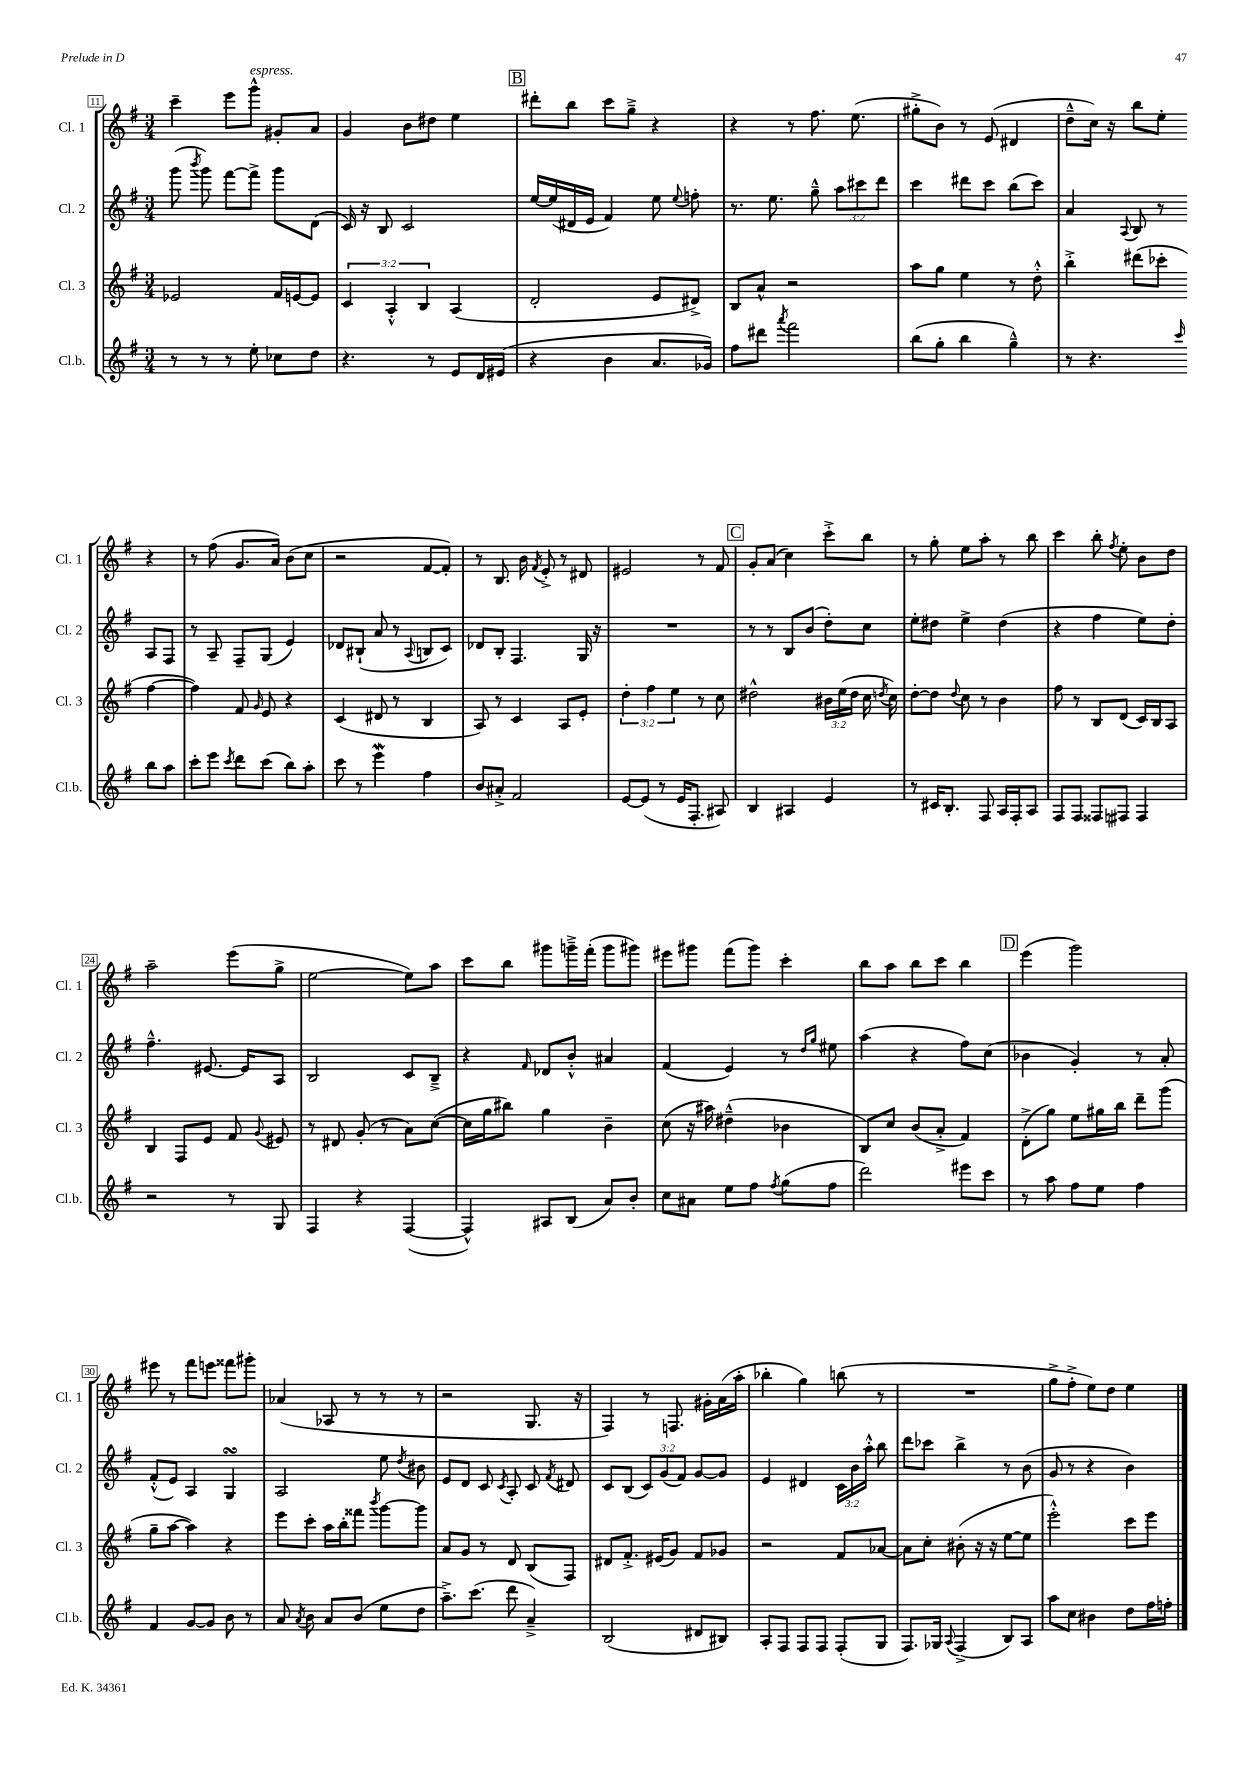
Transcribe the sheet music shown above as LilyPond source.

<<
\new StaffGroup <<
\new Staff = "s0" \with { instrumentName = "Cl. 1" shortInstrumentName = "Cl. 1" } {
    \clef treble \key g \major \numericTimeSignature \time 3/4
    \autoBeamOff c'''4-- e'''8[ g'''8]-^^\markup { \italic "espress." } gis'8[-. a'8] |
    g'4 b'8[ dis''8] e''4 |
    \mark \markup { \box "B" } dis'''8[-. b''8] c'''8[ g''8]---> r4 |
    r4 r8 fis''8. e''8.( |
    gis''8[-.-> b'8]) r8 e'8( dis'4 |
    d''8[---^ c''16]) r16 b''8[ e''8]-. r4 |
    r8 fis''8( g'8.[ a'16]) b'8[( c''8] |
    r2 fis'8[~ fis'8]-.) |
    r8 b8. b'16 \acciaccatura { fis'8 } e'8-.-> r8 dis'8 |
    eis'2 r8 fis'8 |
    \mark \markup { \box "C" } g'8[-. a'8]( c''4) c'''8[-.-> b''8] |
    r8 g''8-. e''8[ a''8]-. r8 b''8 |
    c'''4 b''8-. \acciaccatura { fis''8 } e''8-. b'8[ d''8] |
    a''2-- e'''8[( g''8]-> |
    e''2~ e''8[) a''8] |
    c'''8[ b''8] gis'''8[ g'''16---> fis'''16]-.( g'''8[ gis'''8]) |
    eis'''8[ gis'''8] fis'''8[( gis'''8]) c'''4-. |
    b''8[ a''8] b''8[ c'''8] b''4 |
    \mark \markup { \box "D" } e'''4( g'''2) |
    eis'''8 r8 fis'''8[ e'''8] fisis'''8[ gis'''8]-. |
    aes'4( aes8 r8 r8 r8 |
    r2 g8. r16 |
    fis4) r8 f8. gis'16[-. a'16( a''16]-. |
    bes''4-. g''4) b''8( r8 |
    R2. |
    g''8[-> fis''8]-.-> e''8[) d''8] e''4 \bar "|." |
}
\new Staff = "s1" \with { instrumentName = "Cl. 2" shortInstrumentName = "Cl. 2" } {
    \clef treble \key g \major \numericTimeSignature \time 3/4 \override Staff.TupletNumber.text = #tuplet-number::calc-fraction-text
    \autoBeamOff g'''8( \acciaccatura { b'''8 } g'''8) fis'''8[~ fis'''8]-> g'''8[ d'8]( |
    c'16) r16 b8 c'2 |
    \mark \markup { \box "B" } e''16[~ e''16( dis'16 e'16] fis'4) e''8 \appoggiatura { e''8 } f''8-. |
    r8. e''8. g''8---^ \tuplet 3/2 { a''8[ cis'''8 d'''8] } |
    c'''4 dis'''8[ c'''8] b''8[( c'''8]) |
    a'4 \appoggiatura { a8 } b8 r8 a8[ fis8] |
    r8 a8-- fis8[-- g8]( e'4) |
    des'8[ bis8]-!( a'8 r8 \appoggiatura { a8 } b8[ c'8]) |
    des'8[ b8]-. fis4. g16 r16 |
    R2. |
    \mark \markup { \box "C" } r8 r8 b8[ b'8]( d''8[-.) c''8] |
    e''8[-. dis''8] e''4-> dis''4( |
    r4 fis''4 e''8[) d''8]-. |
    fis''4.---^ eis'8.~ eis'16[ a8] |
    b2 c'8[ b8]---> |
    r4 \grace { fis'16 } des'8[ b'8]-.-^ ais'4 |
    fis'4( e'4) r8 \grace { d''16[ g''16] } eis''8 |
    a''4( r4 fis''8[) c''8]( |
    \mark \markup { \box "D" } bes'4 g'4-.) r8 a'8-. |
    fis'8[-.-^( e'8]) a4 g4\turn |
    a2 e''8 \acciaccatura { d''8 } bis'8 |
    e'8[ d'8] c'8 \acciaccatura { c'8 } a8-. c'8 \acciaccatura { fis'8 } dis'8 |
    c'8[ b8]( \tuplet 3/2 { c'8[) g'8( fis'8]) } g'8[~ g'8] |
    e'4 dis'4 \tuplet 3/2 { c'16[ b'16 a''16]-.-^ } b''8 |
    d'''8[ ces'''8] b''4-> r8 b'8( |
    g'8 r8 r4 b'4) \bar "|." |
}
\new Staff = "s2" \with { instrumentName = "Cl. 3" shortInstrumentName = "Cl. 3" } {
    \clef treble \key g \major \numericTimeSignature \time 3/4 \override Staff.TupletNumber.text = #tuplet-number::calc-fraction-text
    \autoBeamOff ees'2 fis'16[ e'16~ e'8] |
    \tuplet 3/2 { c'4 a4-.-^ b4 } a4( |
    \mark \markup { \box "B" } d'2-. e'8[ dis'8]->) |
    b8[ a'8]-^ r2 |
    a''8[ g''8] e''4 r8 d''8-.-^ |
    b''4-.-> dis'''8[( ces'''8]-. fis''4~ |
    fis''4) fis'8 \grace { g'16 } e'8 r4 |
    c'4( dis'8 r8 b4 |
    a8) r8 c'4 a8[ e'8]-. |
    \tuplet 3/2 { d''4-. fis''4 e''4 } r8 c''8 |
    \mark \markup { \box "C" } dis''2-^ \tuplet 3/2 { bis'16[ e''16( dis''16] } c''16 \acciaccatura { d''8 } c''16) |
    d''8[~-. d''8] \appoggiatura { d''8 } c''8 r8 b'4 |
    fis''8 r8 b8[ d'8]( c'16[) b16 a8] |
    b4 fis8[ e'8] fis'8 \appoggiatura { g'8 } eis'8 |
    r8 dis'8 g'8-.( r8 a'8[) c''8]~( |
    c''16[ g''16 bis''8]) g''4 b'4-- |
    c''8( r16 ais''16) dis''4---^( bes'4 |
    b8[) c''8] b'8[( a'8]-.-> fis'4) |
    \mark \markup { \box "D" } d'8[-.->( g''8]) e''8[ gis''16 b''16] d'''8[-- g'''8]( |
    g''8[-- a''8]~ a''4) r4 |
    e'''8[ c'''8]-. a''16[ b''16-. fisis'''8] \acciaccatura { b'''8 } g'''8[~ g'''8] |
    a'8[ g'8] r8 d'8 b8[( fis8]) |
    dis'8[ fis'8.]-.-> eis'16[( g'8]) fis'8[ ges'8] |
    r2 fis'8[ aes'8]~ |
    aes'8[ c''8]-. bis'8-.( r16 r16 e''8[~ e''8] |
    e'''2-.-^) c'''8[ e'''8] \bar "|." |
}
\new Staff = "s3" \with { instrumentName = "Cl.b." shortInstrumentName = "Cl.b." } {
    \clef treble \key g \major \numericTimeSignature \time 3/4
    \autoBeamOff r8 r8 r8 e''8-. ces''8[ d''8] |
    r4. r8 e'8[ d'16 eis'16]( |
    \mark \markup { \box "B" } r4 b'4 a'8.[ ges'16]) |
    fis''8[ dis'''8] \acciaccatura { a'''8 } fis'''2 |
    b''8[( g''8]-. b''4 g''4---^) |
    r8 r4. \grace { c'''16 } b''8[ a''8] |
    c'''8[-. e'''8] \acciaccatura { c'''8 } d'''8[ c'''8]( b''8[) a''8]-. |
    c'''8 r8 e'''4\mordent fis''4 |
    b'8[ ais'8]-.-> fis'2 |
    e'8[~ e'8]( r8 e'16[ fis8.]-. ais8) |
    \mark \markup { \box "C" } b4 ais4 e'4 |
    r8 cis'16[ b8.]-. fis8 a16[ fis16-. a8] |
    fis8[ fis8] fisis8[ fis8] fis4 |
    r2 r8 g8 |
    fis4 r4 fis4~( |
    fis4-^) ais8[ b8]( a'8[) b'8]-. |
    c''8[ ais'8] e''8[ fis''8] \acciaccatura { fis''8 } g''8[( fis''8] |
    d'''2) eis'''8[ c'''8] |
    \mark \markup { \box "D" } r8 a''8 fis''8[ e''8] fis''4 |
    fis'4 g'8[~ g'8] b'8 r8 |
    a'8 \acciaccatura { a'8 } b'8 a'8[ b'8]( e''8[ d''8] |
    a''8.[--->) c'''8.]( d'''8 a'4--->) |
    b2( dis'8[ bis8]) |
    a8[-. fis8] fis8[ fis8] fis8[-.( g8] |
    fis8.[) ges16] \appoggiatura { a8 } fis4->( b8[) a8] |
    a''8[ c''8] bis'4 d''8[ fis''16 f''16]-. \bar "|." |
}
>>
>>
\layout { \context { \Score currentBarNumber = #11 \override BarNumber.stencil = #(make-stencil-boxer 0.1 0.3 ly:text-interface::print) } }
